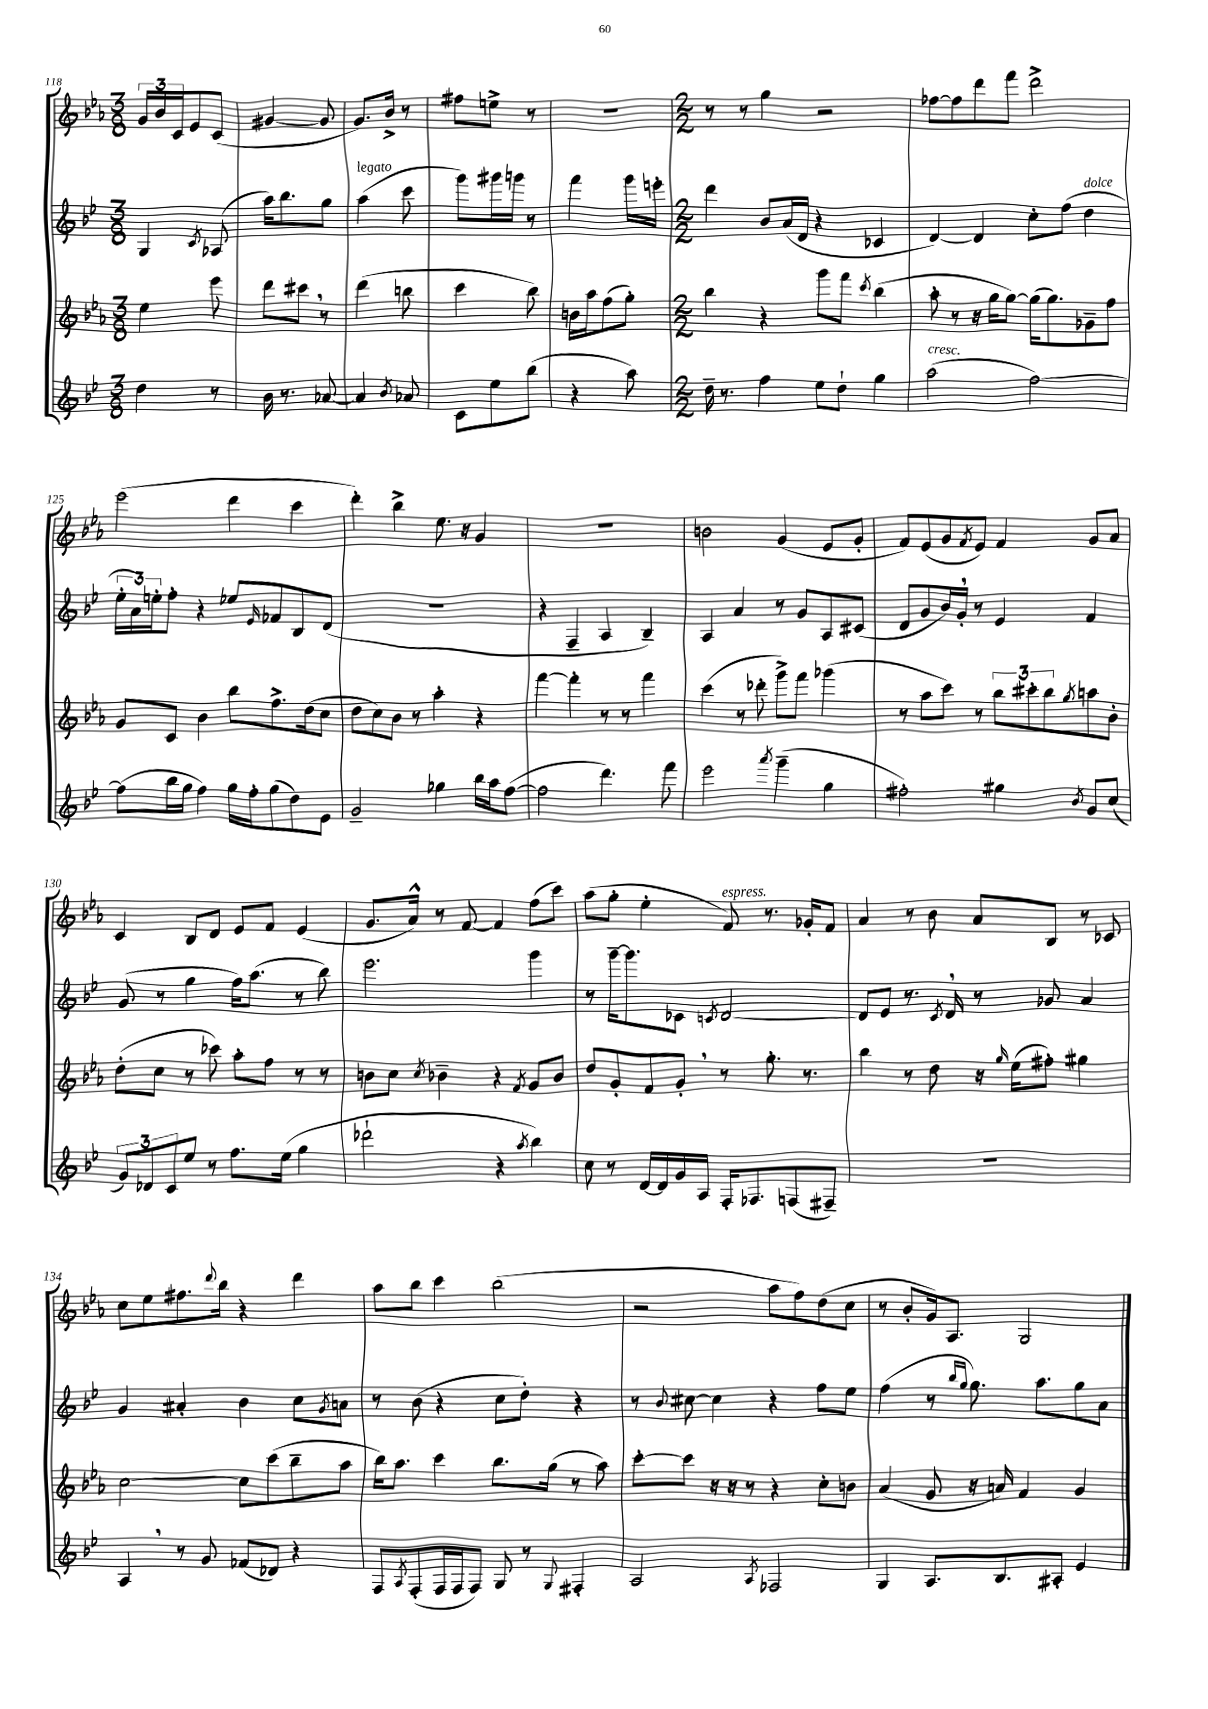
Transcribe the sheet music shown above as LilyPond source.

<<
\new StaffGroup <<
\new Staff = "s0" {
    \clef treble \key ees \major \numericTimeSignature \time 3/8
    \tuplet 3/2 { g'16 bes'16 c'16 } ees'8 c'8( |
    gis'4~ gis'8 |
    g'8.) bes'16-> r8 |
    fis''8 e''8-> r8 |
    r4. |
    \numericTimeSignature \time 2/2 r8 r8 g''4 r2 |
    fes''8~ fes''8 d'''8 f'''8 d'''2-> |
    ees'''2( d'''4 c'''4 |
    d'''4-.) bes''4-> ees''8. r16 g'4 |
    R1 |
    b'2 g'4( ees'8 g'8-. |
    f'8) ees'8( g'8 \acciaccatura { f'8 } ees'8) f'4 g'8 aes'8 |
    c'4 bes8 d'8 ees'8 f'8 ees'4( |
    g'8. aes'16-^) r8 f'8~ f'4 f''8( c'''8) |
    aes''8( g''8-. ees''4-. f'8^\markup { \italic "espress." }) r8. ges'16-. f'8 |
    aes'4 r8 bes'8 aes'8 bes8 r8 ces'8 |
    c''8 ees''8 fis''8. \appoggiatura { d'''8 } bes''16 r4 d'''4 |
    aes''8 bes''8 c'''4 bes''2( |
    r2 aes''8 f''8) d''8( c''8 |
    r8 bes'8-. g'16) aes8. g2 \bar "|." |
}
\new Staff = "s1" {
    \clef treble \key bes \major \numericTimeSignature \time 3/8
    g4 \acciaccatura { c'8 } aes8( |
    a''16) bes''8. g''8 |
    a''4^\markup { \italic "legato" }( c'''8 |
    g'''8) gis'''16 g'''16 r8 |
    f'''4 g'''16 e'''16-. |
    \numericTimeSignature \time 2/2 d'''4 bes'8 a'16( d'16 r4 ces'4 |
    d'4~) d'4 c''8-. f''8( d''4^\markup { \italic "dolce" } |
    \tuplet 3/2 { ees''16-. a'16) e''16-. } f''8-. r4 ees''8 \grace { ees'16 } fes'8 bes8 d'8( |
    R1 |
    r4 f4-- a4 bes4--) |
    a4 a'4 r8 g'8 a8 cis'8( |
    d'8 g'8 bes'16) g'16-. \breathe r8 ees'4 f'4 |
    g'8( r8 g''4 f''16) a''8.( r8 bes''8) |
    ees'''2. g'''4 |
    r8 g'''16~-- g'''8. ces'8 \acciaccatura { c'8 } d'2~ |
    d'8 ees'8 r8. \acciaccatura { c'8 } d'16 \breathe r8 ges'8 a'4 |
    g'4 ais'4-. bes'4 c''8 \acciaccatura { g'8 } a'8 |
    r8 bes'8( r4 c''8 d''8-.) r4 |
    r8 \appoggiatura { bes'8 } cis''8~ cis''4 r4 f''8 ees''8 |
    f''4( r8 \grace { bes''16 g''16 } g''8.) a''8. g''8 a'8 \bar "|." |
}
\new Staff = "s2" {
    \clef treble \key ees \major \numericTimeSignature \time 3/8
    ees''4 ees'''8 |
    d'''8 cis'''8 \breathe r8 |
    d'''4( b''8 |
    c'''4 bes''8) |
    b'16 aes''16 f''8( g''8-.) |
    \numericTimeSignature \time 2/2 bes''4 r4 g'''8 f'''8 \acciaccatura { c'''8 } bes''4( |
    aes''8-. r8 r16 g''16 g''8~) g''16( g''8.) ges'8-- f''8 |
    g'8 c'8 bes'4 bes''8 f''8.-> d''16( c''8 |
    d''8 c''8) bes'8 r8 aes''4-. r4 |
    f'''4~ f'''4-. r8 r8 f'''4 |
    c'''4( r8 des'''8-. g'''8->) f'''8 ges'''4( |
    r8 aes''8 c'''8) r8 \tuplet 3/2 { bes''8 cis'''8-. bes''8 } \acciaccatura { g''8 } a''8 bes'8-. |
    d''8-.( c''8 r8 ces'''8) aes''8-. f''8 r8 r8 |
    b'8 c''8 \acciaccatura { c''8 } bes'4-- r4 \acciaccatura { f'8 } g'8 bes'8 |
    d''8 g'8-. f'8 g'8-. \breathe r8 g''8.-. r8. |
    bes''4 r8 d''8 r16 \grace { g''16 } ees''16( fis''8-.) gis''4 |
    c''2~ c''8 c'''8( bes''8-- aes''8 |
    bes''16) aes''8. c'''4 bes''8. g''16( r8 aes''8) |
    c'''8~-. c'''8 r16 r16 r8 r4 c''8-. b'8 |
    aes'4( g'8 r16 a'16) f'4 g'4 \bar "|." |
}
\new Staff = "s3" {
    \clef treble \key bes \major \numericTimeSignature \time 3/8
    d''4 r8 |
    bes'16 r8. aes'8~ |
    aes'4 \acciaccatura { bes'8 } aes'8 |
    c'8 ees''8 bes''8( |
    r4 a''8) |
    \numericTimeSignature \time 2/2 d''16-- r8. f''4 ees''8 d''8-! g''4 |
    a''2^\markup { \italic "cresc." }( f''2~) |
    f''8( bes''16 g''16 f''4) g''16 f''16-. g''8( d''8) ees'8 |
    g'2-- ges''4 bes''16 a''16 f''8~( |
    f''2 d'''4.) f'''8 |
    ees'''2 \acciaccatura { a'''8 } g'''4--( g''4 |
    fis''2-.) gis''4 \acciaccatura { bes'8 } g'8 c''8( |
    \tuplet 3/2 { g'8) des'8 c'8 } ees''8 r8 f''8. ees''16( g''4 |
    des'''2-! r4 \acciaccatura { a''8 } bes''4) |
    c''8 r8 d'16~ d'16 g'16 a16 f16-. fes8. f8( fis8--) |
    R1 |
    a4 \breathe r8 g'8 fes'8( des'8) r4 |
    f8 \acciaccatura { a8 } f8-.( f16 f16 f8) g8 r8 \appoggiatura { g8 } fis4-. |
    a2 \acciaccatura { a8 } fes2 |
    g4 a8. bes8. ais8-. ees'4 \bar "|." |
}
>>
>>
\layout { \context { \Score currentBarNumber = #118 } }
